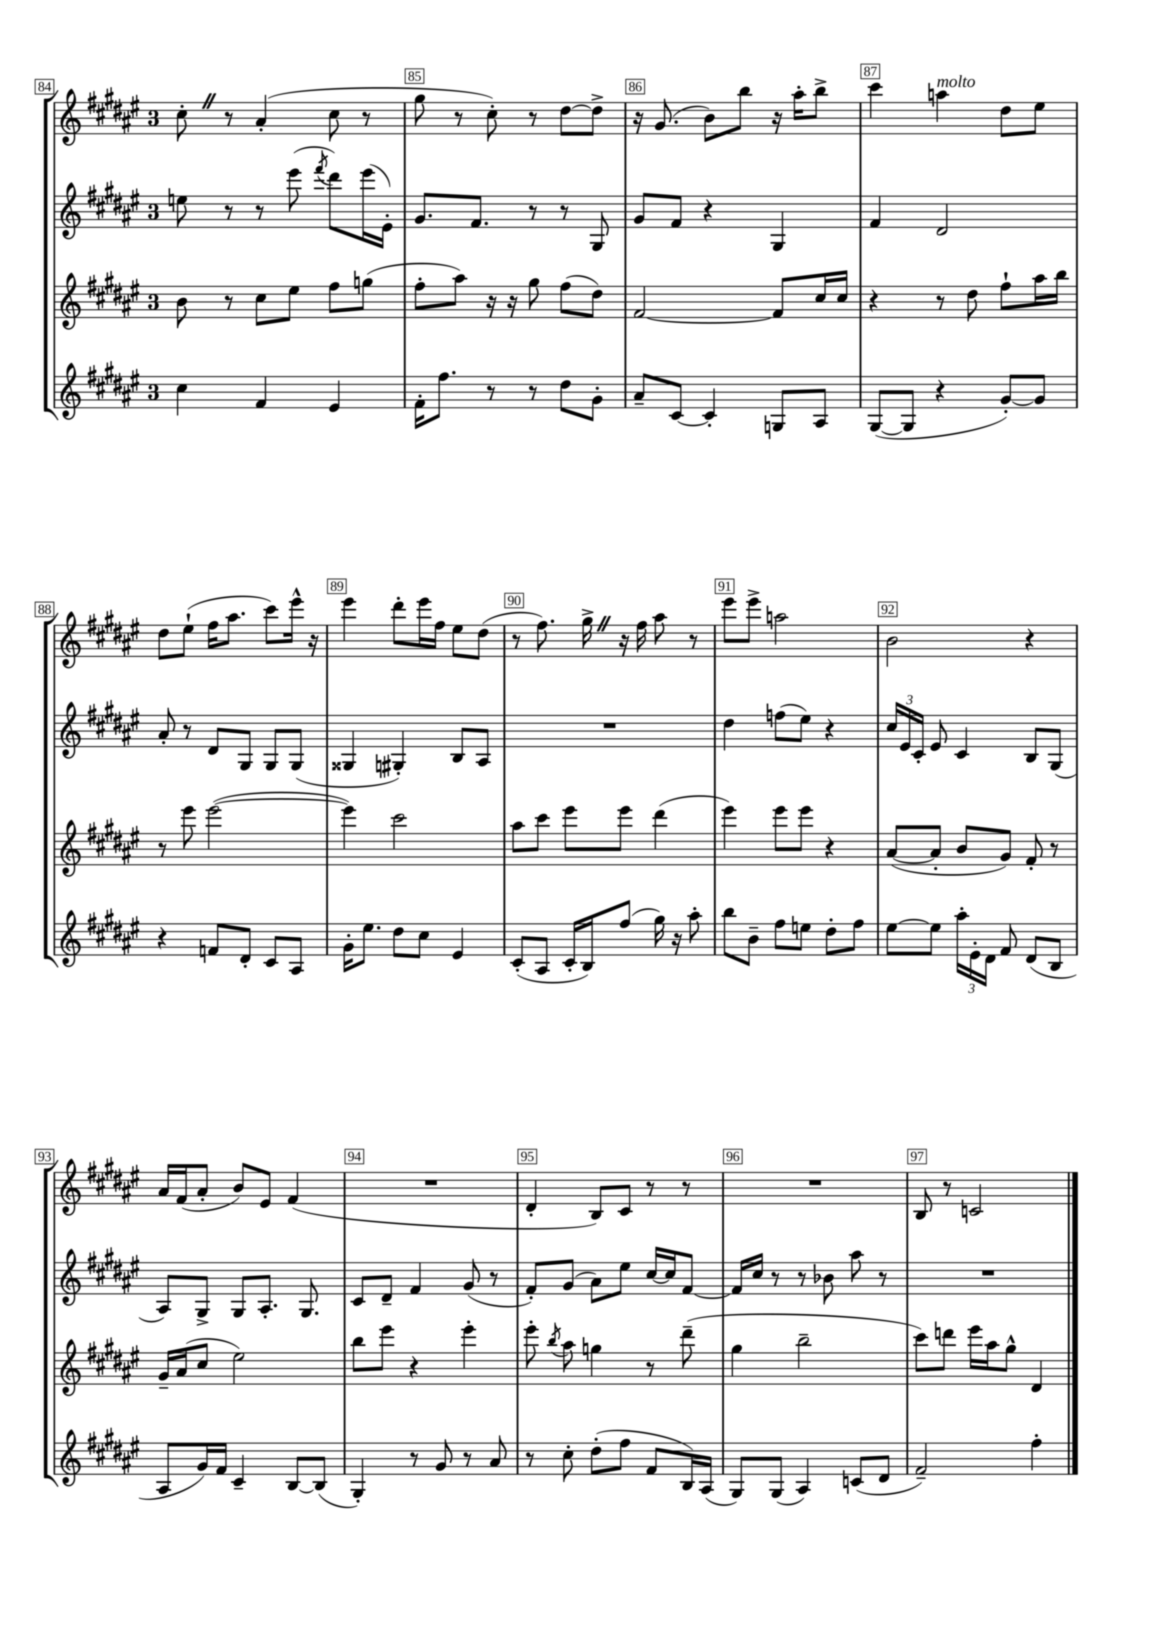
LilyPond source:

<<
\new StaffGroup <<
\new Staff = "s0" {
    \clef treble \key fis \major \once \override Staff.TimeSignature.style = #'single-digit \time 3/4
    \autoBeamOff cis''8-. \once \override BreathingSign.text = \markup { \musicglyph "scripts.caesura.straight" } \breathe r8 ais'4-.( cis''8 r8 |
    gis''8 r8 cis''8-.) r8 dis''8[~ dis''8]-> |
    r16 gis'8.( b'8[) b''8] r16 ais''16[-. b''8]-> |
    cis'''4 a''4^\markup { \italic "molto" } dis''8[ eis''8] |
    dis''8[ eis''8]-!( fis''16[ ais''8.] cis'''8[) eis'''16]-^ r16 |
    eis'''4 dis'''8[-. eis'''16 fis''16] eis''8[ dis''8]( |
    r8 fis''8.) gis''16-> \once \override BreathingSign.text = \markup { \musicglyph "scripts.caesura.straight" } \breathe r16 fis''16 ais''8 r8 |
    eis'''8[ eis'''8]-> a''2 |
    b'2 r4 |
    ais'16[ fis'16( ais'8]-. b'8[) eis'8] fis'4( |
    R2. |
    dis'4-. b8[) cis'8] r8 r8 |
    R2. |
    b8 r8 c'2 \bar "|." |
}
\new Staff = "s1" {
    \clef treble \key fis \major \once \override Staff.TimeSignature.style = #'single-digit \time 3/4
    \autoBeamOff e''8 r8 r8 eis'''8( \acciaccatura { fis'''8 } dis'''8[) eis'''16( eis'16]-.) |
    gis'8.[ fis'8.] r8 r8 gis8 |
    gis'8[ fis'8] r4 gis4 |
    fis'4 dis'2 |
    ais'8-. r8 dis'8[ gis8] gis8[ gis8]( |
    gisis4 gis4-.) b8[ ais8] |
    R2. |
    dis''4 f''8[( eis''8]) r4 |
    \tuplet 3/2 { cis''16[ eis'16 cis'16]-. } eis'8 cis'4 b8[ gis8]( |
    ais8[) gis8]-> gis8[ ais8.]-. gis8. |
    cis'8[ dis'8]-- fis'4 gis'8( r8 |
    fis'8[-.) gis'8]( ais'8[) eis''8] cis''16[~ cis''16 fis'8]~ |
    fis'16[ cis''16] r8 r8 bes'8 ais''8 r8 |
    R2. \bar "|." |
}
\new Staff = "s2" {
    \clef treble \key fis \major \once \override Staff.TimeSignature.style = #'single-digit \time 3/4
    \autoBeamOff b'8 r8 cis''8[ eis''8] fis''8[ g''8]( |
    fis''8[-. ais''8]) r16 r16 gis''8 fis''8[( dis''8]) |
    fis'2~ fis'8[ cis''16 cis''16] |
    r4 r8 dis''8 fis''8[-! ais''16 b''16] |
    r8 eis'''8 eis'''2~( |
    eis'''4) cis'''2 |
    ais''8[ cis'''8] eis'''8[ eis'''8] dis'''4( |
    eis'''4) eis'''8[ eis'''8] r4 |
    ais'8[~( ais'8]-. b'8[ gis'8]) fis'8-. r8 |
    gis'16[-- ais'16( cis''8] eis''2) |
    b''8[ eis'''8] r4 eis'''4-. |
    eis'''8-. \acciaccatura { b''8 } ais''8 g''4 r8 dis'''8--( |
    gis''4 b''2-- |
    cis'''8[) d'''8] eis'''16[ ais''16 gis''8]-^ dis'4 \bar "|." |
}
\new Staff = "s3" {
    \clef treble \key fis \major \once \override Staff.TimeSignature.style = #'single-digit \time 3/4
    \autoBeamOff cis''4 fis'4 eis'4 |
    fis'16[-. fis''8.] r8 r8 dis''8[ gis'8]-. |
    ais'8[-- cis'8]~ cis'4-. g8[ ais8] |
    gis8[~( gis8] r4 gis'8[~-.) gis'8] |
    r4 f'8[ dis'8]-. cis'8[ ais8] |
    gis'16[-. eis''8.] dis''8[ cis''8] eis'4 |
    cis'8[-.( ais8] cis'16[-. b16) fis''8]( gis''16) r16 ais''8-. |
    b''8[ b'8]-- fis''8[ e''8] dis''8[-. fis''8] |
    eis''8[~ eis''8] \tuplet 3/2 { ais''16[-. eis'16-. dis'16] } fis'8 dis'8[( b8] |
    ais8[ gis'16) fis'16] cis'4-- b8[~ b8]( |
    gis4-.) r8 gis'8 r8 ais'8 |
    r8 cis''8-. dis''8[-.( fis''8] fis'8[ b16) ais16]( |
    gis8[) gis8]( ais4) c'8[( dis'8] |
    fis'2--) fis''4-. \bar "|." |
}
>>
>>
\layout { \context { \Score currentBarNumber = #84 \override BarNumber.break-visibility = ##(#f #t #t) barNumberVisibility = #all-bar-numbers-visible \override BarNumber.stencil = #(make-stencil-boxer 0.1 0.3 ly:text-interface::print) } }
